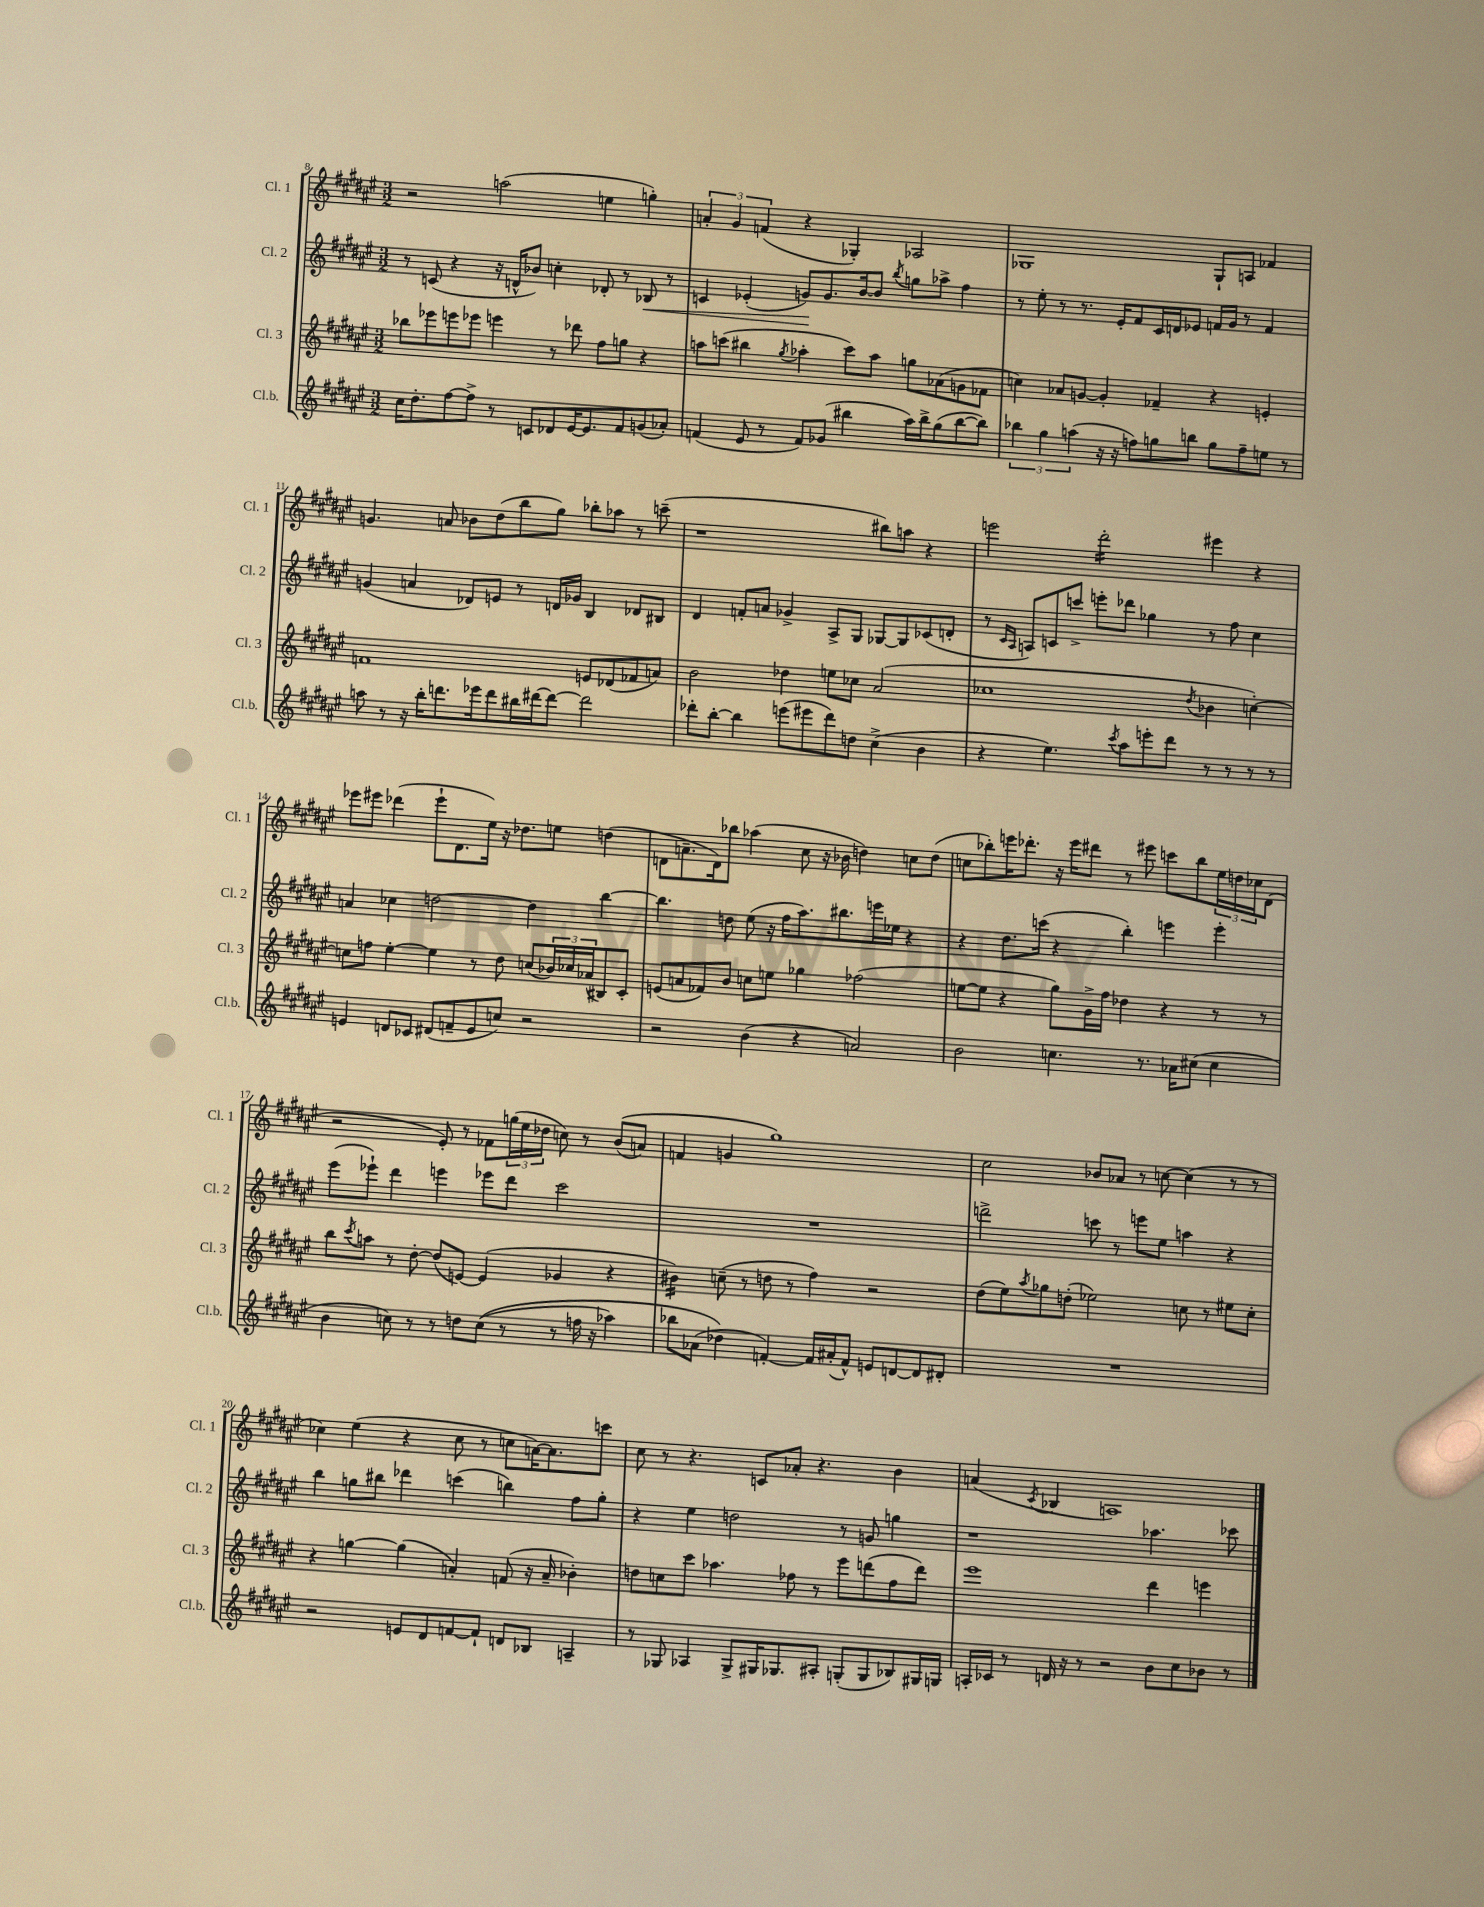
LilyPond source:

<<
\new StaffGroup <<
\new Staff = "s0" \with { instrumentName = "Cl. 1" shortInstrumentName = "Cl. 1" } {
    \clef treble \key fis \major \numericTimeSignature \time 3/2
    r2 a''2( e''4 g''4-.) |
    \tuplet 3/2 { a'4-. gis'4 f'4( } r4 ges4-.) aes2 |
    ges1 ges8-! a8 fes'4 |
    g'4. a'8 bes'8 dis''8( b''8 gis''8) bes''8-. aes''8 r8 c'''8--( |
    r1 bis''8) a''8 r4 |
    e'''2 dis'''2:16-. eis'''4 r4 |
    ees'''8 eis'''8 des'''4( eis'''8-! dis'8. eis''16) r16 des''8. e''8 d''4( |
    d'8 a'8.-- d'16) bes''8 aes''4( cis''8 r16 bes'16 d''4) c''8 d''8( |
    c''8 bes''8-.) e'''16 des'''8.-. r16 e'''16 dis'''8 r8 eis'''8 c'''8 bes''8 \tuplet 3/2 { eis''16 d''16 ces''16 } dis'8( |
    r2 eis'8-.) r8 fes'8 \tuplet 3/2 { g''16( eis''16 des''16 } c''8) r8 b'8(\( a'8) |
    f'4 g'4 gis''1\) |
    cis''2 bes'8 aes'8 r8 c''8~ c''4( r8 r8 |
    ces''4) eis''4( r4 ces''8 r8 c''8 a'16~) a'8. c'''8 |
    cis''8 r8 r4. c'8 aes'8-. r4. b'4 |
    a'4( \acciaccatura { cis'8 } bes4 a1) \bar "|." |
}
\new Staff = "s1" \with { instrumentName = "Cl. 2" shortInstrumentName = "Cl. 2" } {
    \clef treble \key fis \major \numericTimeSignature \time 3/2
    r8 c'8( r4 r16 d'16-^ bes'8) c''4-. des'8-. r8 bes8\< r8 |
    c'4 ees'4-.( g'8\!) g'8. b'16~ b'8 \acciaccatura { b''8 } g''8 aes''8-> fis''4 |
    r8 eis''8-. r8 r8. eis'16-. fis'8 cis'16 d'16 ees'8 f'16 gis'16 r8 f'4 |
    g'4( a'4 des'8) e'8 r8 d'16 ges'16 b4 des'8 bis8 |
    dis'4 f'8-. a'8 ges'4-> ais8-> gis8 ges8~ ges8 ces'8( d'8-. |
    r8 \grace { cis'16 ais16 } a8) c'8 c'''8-> e'''8-. des'''8 ges''4 r8 fis''8 cis''4 |
    a'4 ces''4 d''2~ d''4 b''4~ |
    b''4. d''8 eis''8( r16 fis''16 ais''8.) bis''8. e'''16 ees''16 r4 |
    r4 dis''8. c'''16( r4 b''4-.) e'''4 e'''4-. |
    eis'''8( ees'''8-!) dis'''4 e'''4 ees'''8 dis'''8 cis'''2 |
    R1. |
    d'''2-> c'''8 r8 e'''8 eis''8 a''4 r4 |
    b''4 g''8 bis''8 des'''4 c'''4( b''4) fis''8 g''8-. |
    r4 eis''4 d''2 r8 g'8 g''4 |
    r1 aes''4. ces'''8 \bar "|." |
}
\new Staff = "s2" \with { instrumentName = "Cl. 3" shortInstrumentName = "Cl. 3" } {
    \clef treble \key fis \major \numericTimeSignature \time 3/2
    bes''8 ees'''8 e'''8 ees'''8 e'''4 r8 des'''8 fis''8 g''8 r4 |
    a''8 c'''8( bis''4 \acciaccatura { gis''8 } aes''4-. c'''8) aes''8 g''8 aes'8( g'8 fes'8 |
    c''4) aes'8 g'8~ g'4-. fes'4-- r4 e'4-. |
    f'1 e'8 des'8( fes'8 a'8) |
    b'2 des''4 e''8 ces''8 ais'2( |
    ces''1 \acciaccatura { dis''8 } bes'4 c''4~-.) |
    c''8 f''8 eis''4~-. eis''4 r8 dis''8 c''8( \tuplet 3/2 { bes'16) ces''16 aes'16( } bis8) cis'8-. |
    e'8( a'8 fes'8) b'8 c''8 e''8 ges''4 fes''2( |
    e''8~ e''8 r4 gis''8) gis'16-> fis''16 des''4 r4 r8 r8 |
    b''8 \acciaccatura { cis'''8 } a''8 r8 dis''8~-. dis''8( e'8~) e'4( ges'4 r4 |
    bis'4:16) c''8--( r8 d''8 r8 fis''4) r2 |
    dis''8( eis''8) \acciaccatura { ais''8 } ges''8 d''8-.( ees''2) c''8 r8 eis''8 c''8-. |
    r4 g''4~ g''4( a'4-.) f'8( r16 a'16-- bes'4-.) |
    d''8 c''8 cis'''8 aes''4. fes''8 r8 eis'''8 d'''8( fes''8 d'''8) |
    eis'''1 dis'''4 e'''4 \bar "|." |
}
\new Staff = "s3" \with { instrumentName = "Cl.b." shortInstrumentName = "Cl.b." } {
    \clef treble \key fis \major \numericTimeSignature \time 3/2
    cis''16 dis''8.-. fis''8~ fis''8-> r8 c'8 des'8 eis'16~ eis'8. fis'8 g'8( aes'8-.) |
    f'4( eis'8 r8 f'8) ges'8( bis''4 ais''16) bis''16-> gis''8( bis''8~ bis''8) |
    \tuplet 3/2 { bes''4 gis''4 a''4( } r16 r16 f''8) g''8 b''8 g''8 f''8-- e''8 r8 |
    a''8 r8 r16 b''16-. d'''8. ees'''16 d'''8 bis''16 dis'''16~ dis'''8~ dis'''2 |
    des'''8-. b''8~-. b''4 e'''8( eis'''8 des'''8) d''8 cis''4->( b'4 |
    r4 eis''4.) \acciaccatura { cis'''8 } ais''8 e'''8-. dis'''8 r8 r8 r8 r8 |
    e'4 d'8 ces'8 dis'8( f'8-- e'8 c''8) r2 |
    r2 b'4( r4 a'2) |
    b'2 c''4. r8. aes'16 cis''8( cis''4 |
    b'4 c''8) r8 r8 d''8 c''8(\( r8 r8 f''16 r16 aes''4) |
    bes''8 aes'8( des''4\) f'4~-.) f'16 ais'16-.( f'8-^) e'8 d'8~ d'8 dis'8-. |
    R1. |
    r2 e'8 dis'8 f'8~ f'8-! d'8 bes8 a4-- |
    r8 ges8 aes4 ges8-> gis16 ges8. ais8-. g8-.( g8 bes8) gis16 g16 |
    a16-. ces'16 r8 d'16 r16 r8 r2 b'8 cis''8 bes'8 r8 \bar "|." |
}
>>
>>
\layout { \context { \Score currentBarNumber = #8 } }
